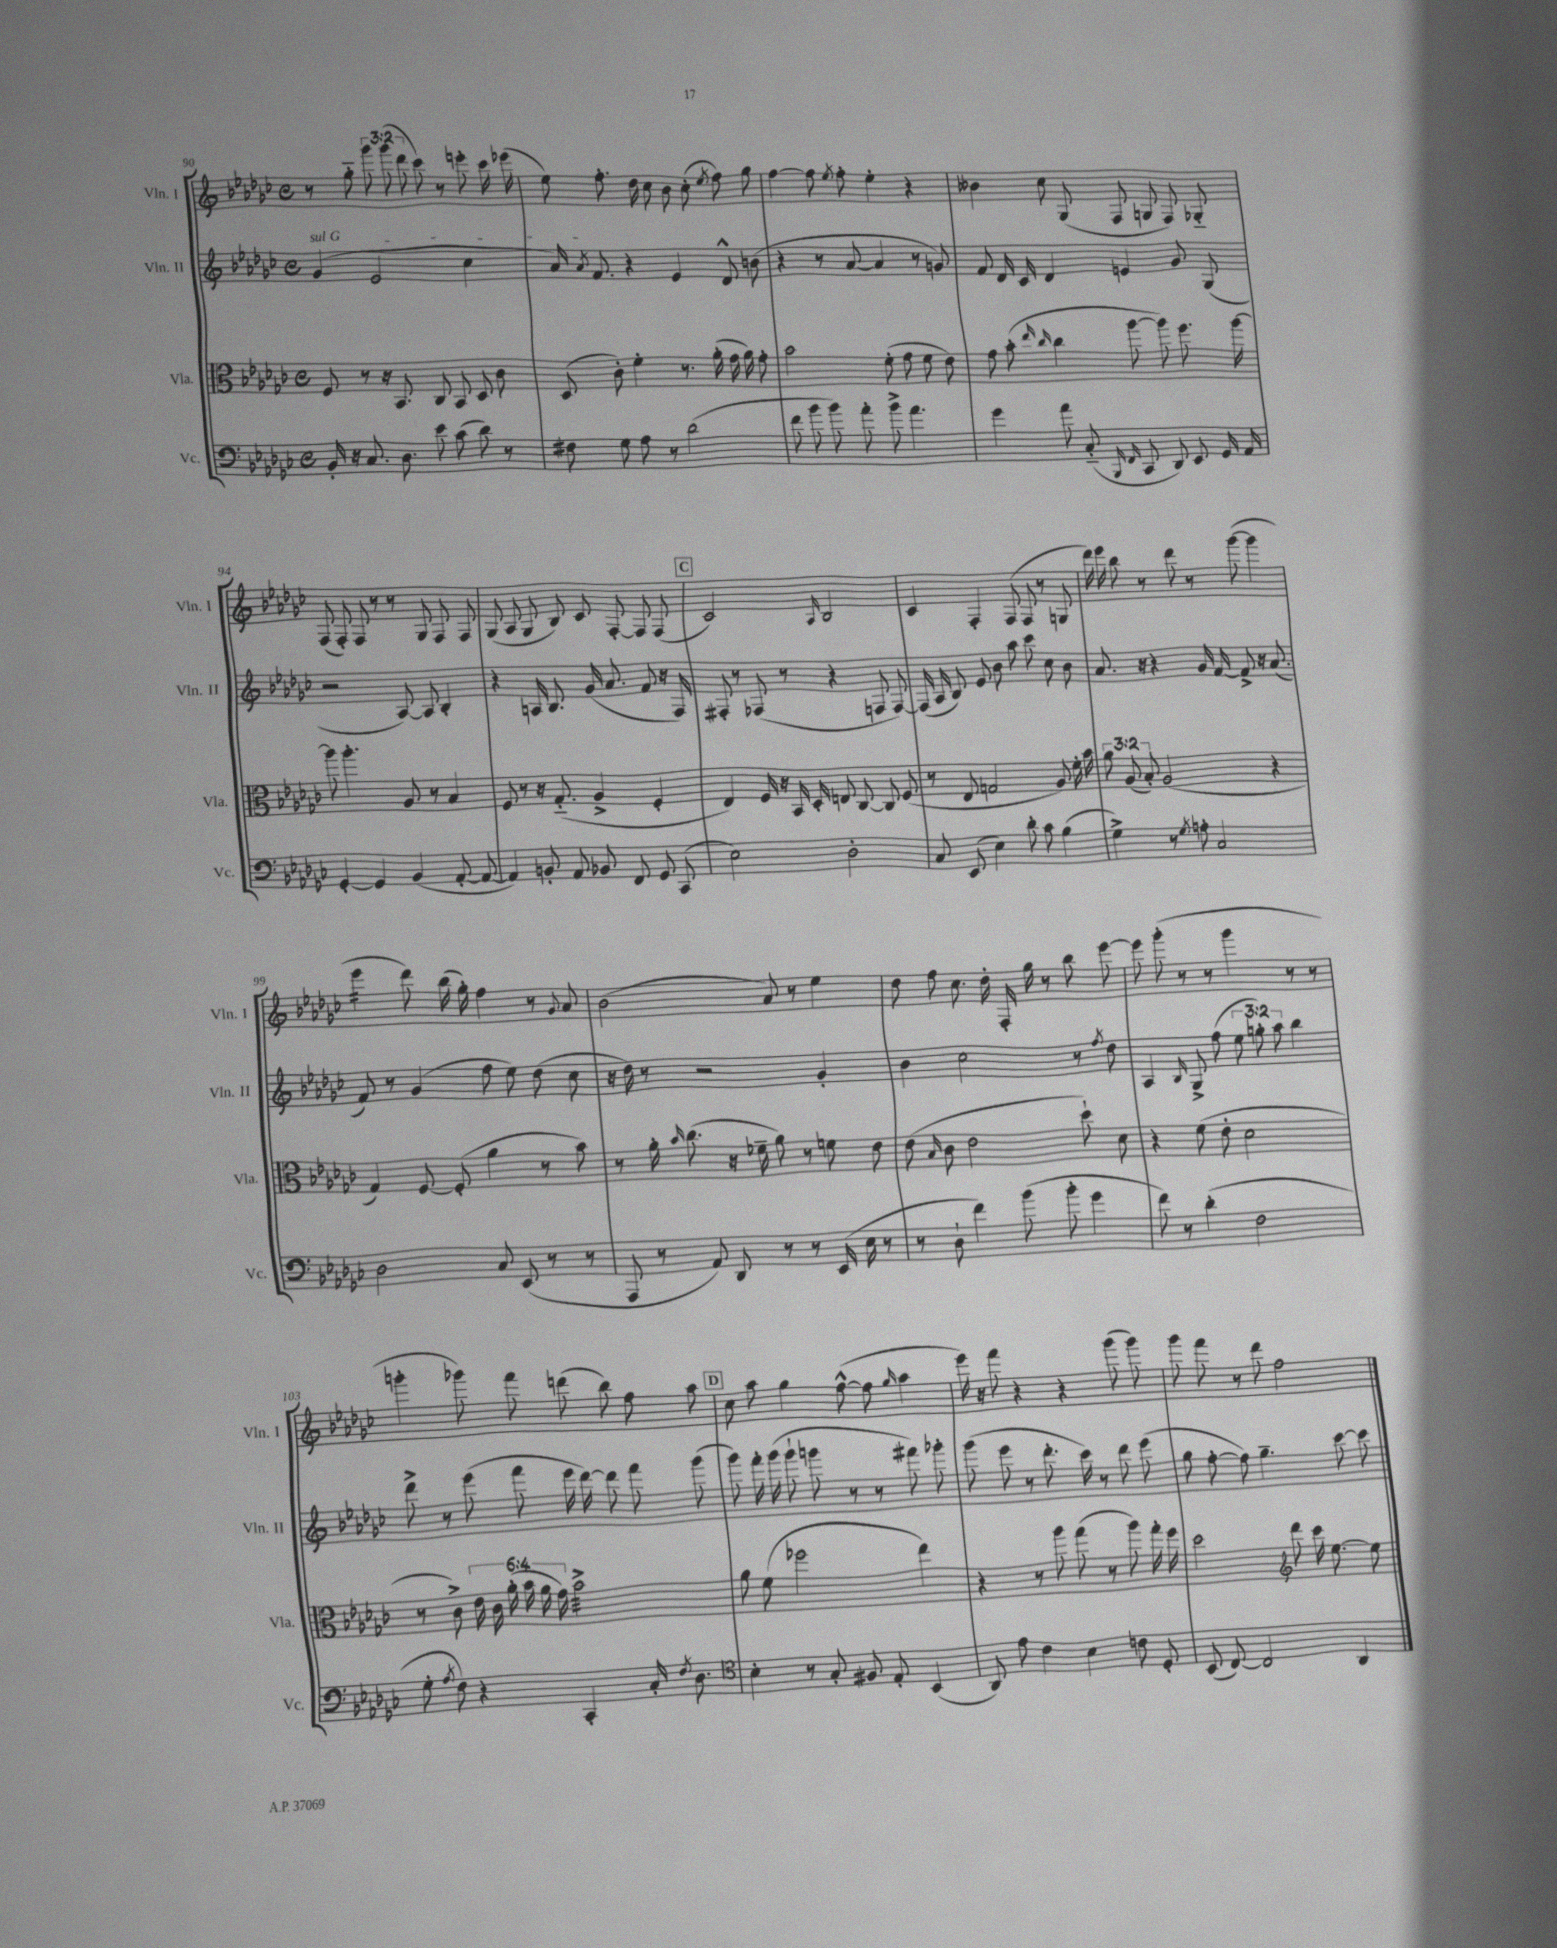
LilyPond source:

<<
\new StaffGroup <<
\new Staff = "s0" \with { instrumentName = "Vln. I" shortInstrumentName = "Vln. I" } {
    \clef treble \key ges \major \defaultTimeSignature \time 4/4 \override Staff.TupletNumber.text = #tuplet-number::calc-fraction-text
    \autoBeamOff r8 ges''8-_ \tuplet 3/2 { ges'''8 ges'''8( des'''8 } ces'''8) r8 e'''8-. ces'''16 ees'''16( |
    ees''8) f''8.-. des''16 ces''8 bes'8 ces''8-.( \acciaccatura { ees''8 } f''8) ges''8 |
    f''4~ f''8 \acciaccatura { ees''8 } f''8-. ees''4-. r4 |
    beses'4 ces''8 ges8( f8 g8 f8) ges8-_ |
    f8( f8-.) f8 r8 r8 ges8 f8 f8 |
    ges8( aes8 ges8 bes8) ces'8 f8~-. f8 f8( |
    \mark \markup { \box "C" } ces'2) \grace { aes16 } bes2 |
    ces'4 f4-. f8( f8 r8 g8 |
    des'''16) ees'''16 bes''8 r8 des'''8 r8 ges'''8~( ges'''4 |
    ees'''4:16 des'''8) bes''16( ges''16-.) f''4 r8 \appoggiatura { ges'8 } aes'8 |
    bes'2( aes'8) r8 ees''4 |
    des''8 f''8 ces''8. des''16-. f16-. ges''16 r8 bes''8 ees'''8~ |
    ees'''8 ges'''8-.( r8 r8 ges'''4 r8 r8 |
    g'''4-. ges'''8) f'''8 d'''8( bes''8) f''8 aes''8 |
    \mark \markup { \box "D" } ces''8 aes''8 ges''4 f''8~-^( f''8 \grace { ges''16 } aes''4 |
    ees'''16) r16 f'''8 r4 r4 ges'''8( ges'''8) |
    ges'''8 f'''8 r8 des'''8 f''2 \bar "|." |
}
\new Staff = "s1" \with { instrumentName = "Vln. II" shortInstrumentName = "Vln. II" } {
    \clef treble \key ges \major \defaultTimeSignature \time 4/4 \override Staff.TupletNumber.text = #tuplet-number::calc-fraction-text
    \autoBeamOff \once \override TextSpanner.bound-details.left.text = \markup { \italic "sul G" } ges'4\startTextSpan( ees'2 ces''4 |
    aes'16) \acciaccatura { aes'8 } f'8.\stopTextSpan r4 ees'4 des'8-^ b'8( |
    r4 r8 aes'8~ aes'4 r8 g'8) |
    f'8 des'16 ces'16 des'4 e'4 ges'8 ges8( |
    r2 aes8~) aes8 bes4-. |
    r4 a16 bes8. ges'16( aes'8. f'8 r16 f16) |
    \mark \markup { \box "C" } fis8-. r8 fes8( r8 r4 f8 f8~) |
    f16( aes16 bes8) ees'8 bes'8 aes''8 ces'''8 ces''8 bes'8 |
    aes'8. r16 r4 ges'16 f'16~ f'8-> r16 aes'8.( |
    f'8) r8 ges'4( f''8 ees''8) des''8( ces''8 |
    r16 des''16) r8 r2 ges'4-. |
    bes'4 ces''2 r8 \acciaccatura { f''8 } des''8 |
    aes4 \grace { bes16 } ges8-> f''8( \tuplet 3/2 { ees''8 g''8-.) aes''8 } bes''4 |
    des'''8-> r8 ees'''8( f'''8 ees'''16 des'''16~) des'''8 f'''8 ges'''8( |
    \mark \markup { \box "D" } ges'''8) f'''16-. ges'''16( ges'''8-! g'''8 r8 r8 fis'''8) ges'''8-. |
    ges'''8( ees'''8 r8 des'''8.-. ces'''16) r8 des'''8 ees'''8( |
    ges''8 f''8~-. f''8) ges''4.-- ces'''8~ ces'''8 \bar "|." |
}
\new Staff = "s2" \with { instrumentName = "Vla." shortInstrumentName = "Vla." } {
    \clef alto \key ges \major \defaultTimeSignature \time 4/4 \override Staff.TupletNumber.text = #tuplet-number::calc-fraction-text
    \autoBeamOff f8 r8 r16 bes,8. ces8 bes,8 des8 ces'8 |
    des8( ces'8-.) f'4-. r8. aes'16-.( ges'16 aes'16) ges'8-. |
    bes'2 f'8-.( ges'8 f'8 ees'8) |
    ges'8 bes'8-.( \grace { ees''16 ces''16 } ces''4 aes''8~ aes''8) f''8. aes''16~ |
    aes''8 aes''4.-. aes8 r8 bes4 |
    f8 r8 r16 ges8.-_( aes4-> f4-. |
    \mark \markup { \box "C" } ees4) f16 r16 bes,16 des16-. e8 ces8~ ces8 f8( |
    r8 ees8 g2 aes8) f'16-. bes'16 |
    \tuplet 3/2 { aes'8 aes8( bes8-.) } aes2( r4 |
    ges4) f8~ f8-.( aes'4 r8 bes'8) |
    r8 aes'16-. \grace { bes'16 } ces''8.( r16 fes'16-- aes'8) r8 f'8 ees'8 |
    ees'8( \grace { bes16 } ces'8 ees'2 des''8-!) des'8 |
    r4 f'8( ees'8-. des'2 |
    r8 ces'8->) \tuplet 6/4 { ees'16 ces'16 aes'16-.( bes'16 aes'16 ges'16) } bes'2:32-> |
    \mark \markup { \box "D" } aes'8 f'8( fes''2 ees''4) |
    r4 r8 aes''8 ges''8( r8 aes''8) ges''16-. f''16 |
    des''2 \clef treble des'''8 ces'''16 ees''8.~ ees''8 \bar "|." |
}
\new Staff = "s3" \with { instrumentName = "Vc." shortInstrumentName = "Vc." } {
    \clef bass \key ges \major \defaultTimeSignature \time 4/4
    \autoBeamOff bes,16-. r16 ces8. des8. ees'8 ces'8( des'8) r8 |
    fis8 ges8 aes8 r8 des'2( |
    f'8 bes'8 bes'8) aes'8-. bes'8-> aes'4. |
    ges'4 aes'8 ces8-_( \grace { bes,,16 f,16 } ces,8 des,8) ees,8 ges,16 aes,16 |
    ges,4~-. ges,4 bes,4( aes,8~-. aes,8~ |
    aes,4) b,8-. aes,8 bes,8 f,8 ges,8 ces,8( |
    \mark \markup { \box "C" } ees2) des2-. |
    ces8 ees,8( ees4) des'8-. ces'8 bes4( |
    ges4->) r8 \acciaccatura { ges8 } a8-. ces2 |
    des2 ces8 ees,8( r8 r8 |
    aes,,8 r8 aes,8) des,8 r8 r8 ees,16( ees16 r8 |
    r8 des8-! f'4) bes'8( bes'8-. ges'4 |
    f'8) r8 des'4-.( f2 |
    ges8-. \acciaccatura { aes8 } f8) r4 ces,4-. ces16-. \acciaccatura { f8 } des8. |
    \mark \markup { \box "D" } \clef tenor bes4-. r8 ges8-. fis8 ees8-. bes,4( |
    aes,8) ees'8 ces'4 bes4 c'8 des8-. |
    bes,8( ces8~) ces2 aes,4 \bar "|." |
}
>>
>>
\layout { \context { \Score currentBarNumber = #90 } }
